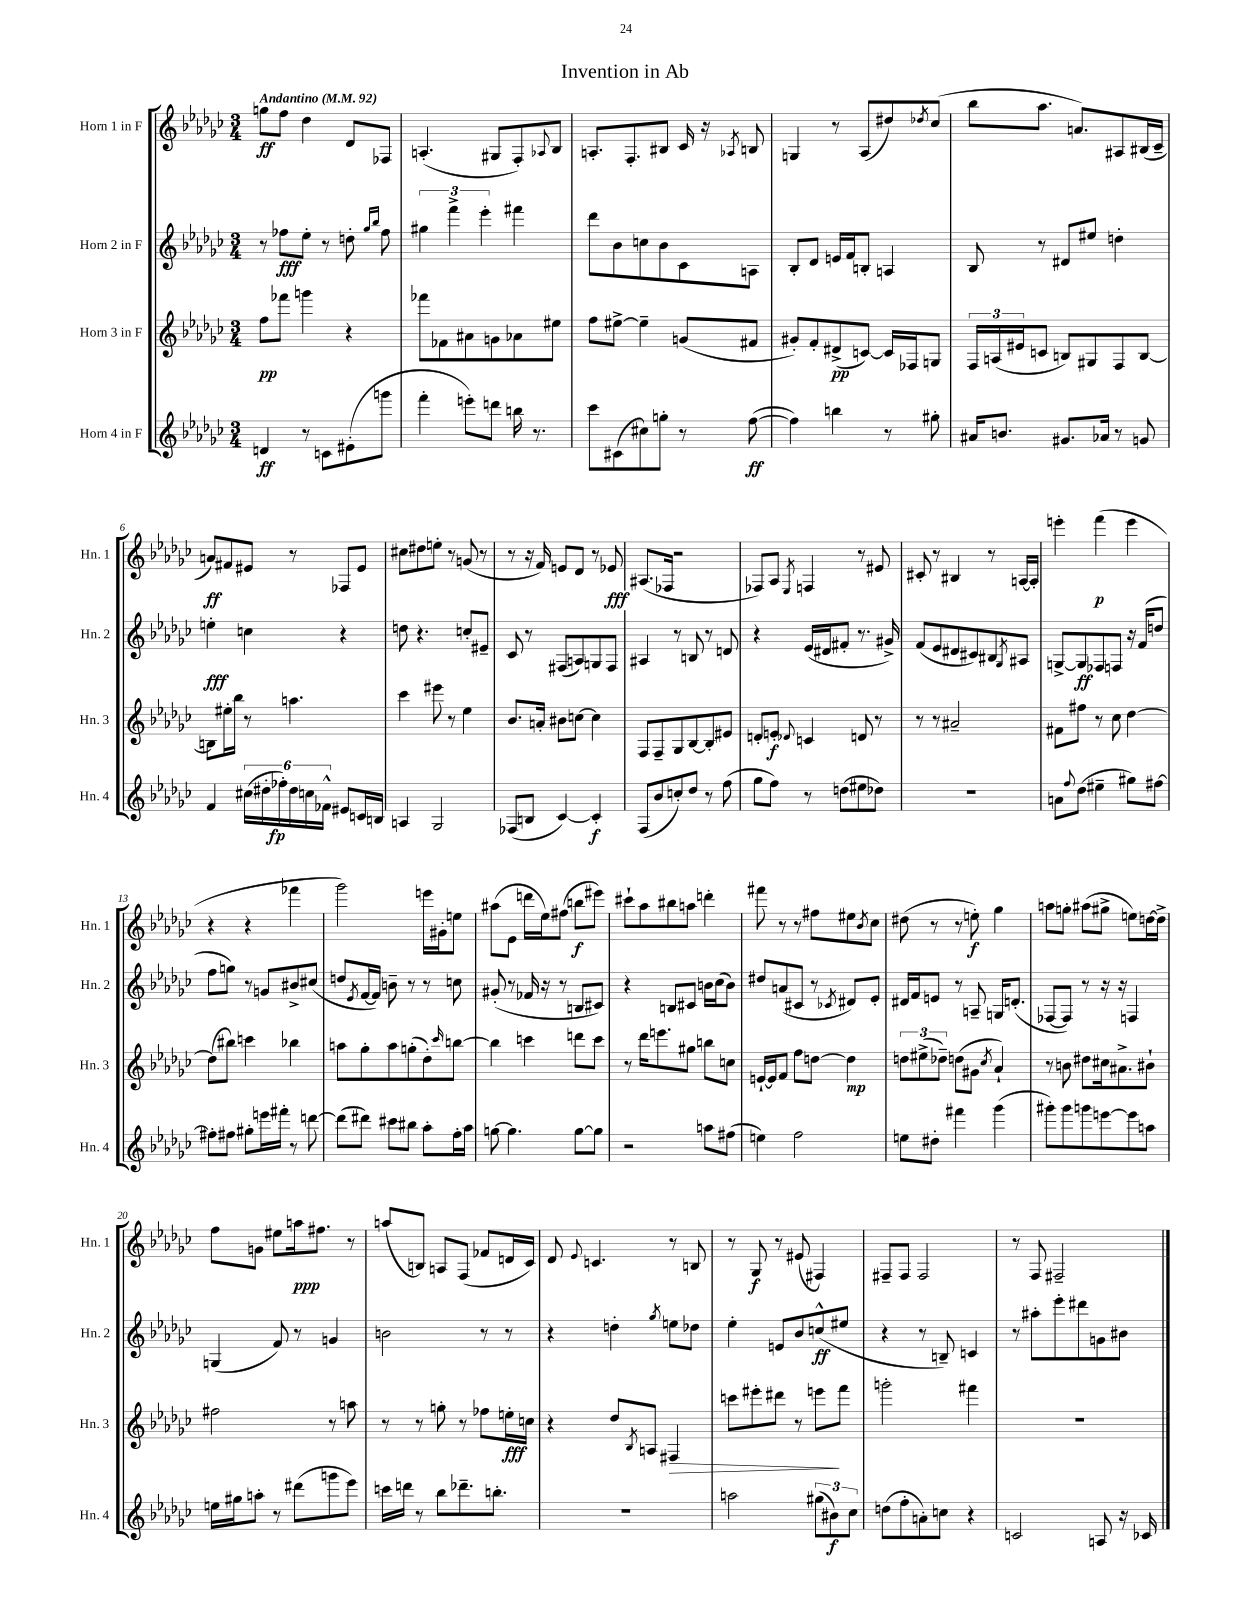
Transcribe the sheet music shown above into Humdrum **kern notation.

**kern	**kern	**kern	**kern
*staff4	*staff3	*staff2	*staff1
*clefG2	*clefG2	*clefG2	*clefG2
*k[b-e-a-d-g-c-]	*k[b-e-a-d-g-c-]	*k[b-e-a-d-g-c-]	*k[b-e-a-d-g-c-]
*M3/4	*M3/4	*M3/4	*M3/4
*MM92	*MM92	*MM92	*MM92
4d	8ff	8r	8gg
.	8fff-	8ff-	8ff
8r	4ggg	8ee-'	4dd-
8c	.	8r	.
(8e#'	4r	8dd'	8d-
.	.	16qqgg-	.
.	.	16qqbb-	.
8ggg	.	8ff-	8F-
=	=	=	=
4fff'	8fff-	6gg#	(4.A'
.	8f-	.	.
.	.	6fff^	.
8eee')	8a#	.	.
.	.	6eee-'	.
8ddd	8g	.	8G#
16bb	8a-	4fff#	8F')
8.r	.	.	.
.	.	.	8qqA-
.	8ee#	.	8B-
=	=	=	=
8ccc-	8ff	8ddd-	8.A'
(8c#	[8ee#^	8b-	.
.	.	.	8.F'
8cc#)	4ee#~]	8cc	.
8gg'	.	8b-	8B#
8r	(8g	8c-	16c-
.	.	.	16r
.	.	.	8qA-
([8ff	8f#	8A	8B
=	=	=	=
4ff])	8g#')	8B-'	4G
.	8f'	8d-	.
4bb	(8d#^	16e	8r
.	.	16f	.
.	[8c)	8B'	(8A-
8r	16c]	4A	8dd#)
.	16F-	.	.
.	.	.	8qdd-
8gg#'	8G	.	(8cc-
=	=	=	=
16a#	24F	8B-	8bb-
.	(24A	.	.
8.b	.	.	.
.	24e#	.	.
.	8c	8r	8.aa-
8.g#	8B)	8d#	.
.	.	.	8.a)
.	8G#	8ee#	.
16a-	.	.	.
8r	8F	4dd'	8A#
8g	[8B	.	(16B#
.	.	.	16c-~
=	=	=	=
4f	8B]	4ee'	8a)
.	16ee#'	.	8f#
.	16bb-	.	.
(24cc#	8r	4cc	8e#
24dd#'	.	.	.
24ff-')	.	.	.
24dd#	4.aa	.	8r
24cc	.	.	.
24f-^^	.	.	.
8e#	.	4r	8F-
16c	.	.	8e#
16B	.	.	.
=	=	=	=
4A	4ccc-	8dd	8cc#
.	.	4.r	8dd#
2G-	8eee#	.	8ee'
.	8r	.	8r
.	4ee-	8cc'	(8g
.	.	8e#~	8r
=	=	=	=
(8F-	8.b-	8c-	8r
8B	.	8r	16r
.	16a'	.	16f)
[4c-)	8b#	(8F#	8e
.	[8cc	8A)	8d-
4c-']	4cc]	8G	8r
.	.	8F#	8e-
=	=	=	=
(8F	8F	4A#	(8.A#
8b-	8F~	.	.
.	.	.	16F-
8cc')	8G-	8r	2r
8dd-	[8B-	8B	.
8r	8B-']	8r	.
(8ff	8e#	8d	.
=	=	=	=
8gg-	8d'	4r	8F-)
8ff)	8e'	.	8A-
.	8qqd-	.	8qE-
8r	4c	(16e-	4F
.	.	16d#	.
(8dd	.	8f#'	.
8ee#	8d	8.r	8r
8dd-)	8r	.	8e#
.	.	16g#^)	.
=	=	=	=
2.r	8r	(8f	8c#'
.	8r	8e-	8r
.	2a#~	8d#	4B#
.	.	8c#)	.
.	.	8B#	8r
.	.	8qG-	.
.	.	8A#	[16A
.	.	.	16A']
=	=	=	=
8a	8f#	[8G^	4eee'
8qqff	.	.	.
(8dd-	8ff#	8G]	.
4ee#~	8r	8F-	(4fff
.	8cc-	8F	.
8gg#)	[4dd-	16r	4eee
.	.	(16f	.
[8ff#	.	8dd	.
=	=	=	=
8ff#']	(8dd-]	8ff	4r
8ff#	8bb#)	8gg)	.
8gg#'	4ccc	8r	4r
16eee	.	8g	.
16fff#'	.	.	.
8r	4bb-	8b#^	4fff-
[8ddd	.	(8cc#	.
=	=	=	=
(8ddd]	8aa	8dd	2ggg-)
.	.	8qe-	.
8ddd#)	8gg-'	[16f	.
.	.	16f])	.
8ccc#	8aa	8b~	.
8bb#	(8gg'	8r	.
8aa-'	8dd-')	8r	16eee
.	.	.	16g#'
.	16qqccc-	.	.
16ff'	[8bb	8cc	8ee
16aa-	.	.	.
=	=	=	=
[8gg	4bb]	(8g#'	(8aa#
4.gg]	.	8r	8e-
.	4ccc	16f-	16ddd
.	.	16r	16ee-)
.	.	8r	(8ff#
[8gg	8ddd	8B	8bb
8gg]	8ccc	8c#)	8eee#)
=	=	=	=
2r	8r	4r	8ccc#`
.	16ddd-	.	8aa-
.	8.eee	.	.
.	.	8B	8bb#
.	8gg#	8c#	8aa
8aa	8bb	16b	4ddd'
.	.	(16cc-	.
(8ff#	8cc	8b)	.
=	=	=	=
4ee)	[16e`	8dd#	8fff#
.	16e]	.	.
.	8f	(8a	8r
2ff	8ff	8c#	8r
.	[8dd	8r	8ff#
.	.	8qc-	.
.	4dd]	8d#)	8ee#
.	.	.	8qb-
.	.	8e-'	8cc-
=	=	=	=
8ee	12dd	16d#	(8dd#
.	.	16f	.
.	(12ee#^	.	.
8dd#'	.	8e	8r
.	12dd-~)	.	.
4fff#	(8dd	8r	8r
.	8g#	8A~	8ee')
.	8qcc-	.	.
(4ggg-	4a-`)	16G	4gg-
.	.	(8.d'	.
=	=	=	=
8ggg#')	8r	[8F-	8aa
8ggg#	8b	8F-])	8gg'
8ggg	8dd#	8r	(8aa#
[8eee	16cc#	16r	8gg#^
.	8.a#^	16r	.
8eee]	.	4F	8ee)
8aa	8b#`	.	[16dd
.	.	.	16dd^]
=	=	=	=
16ee	2ff#	(4G	8ff
16gg#	.	.	.
8aa'	.	.	8g
8r	.	8f)	8ee#
(8ddd#	.	8r	16aa
.	.	.	8.ff#
8ggg	8r	4g	.
8eee-)	8aa	.	8r
=	=	=	=
16ccc	8r	2b	(8aa
16ddd	.	.	.
8r	8r	.	8B)
8bb-	8gg'	.	8A
8.ddd-~	8r	.	(8F
.	8ff-	8r	8f-
8.bb'	.	.	.
.	16ee'	8r	16d
.	16cc	.	16c-)
=	=	=	=
2.r	4r	4r	8d-
.	.	.	8qqe-
.	.	.	4.c
.	8dd-	4dd'	.
.	8qB-	.	.
.	8A	.	.
.	.	8qgg-	.
.	4F#	8ee	8r
.	.	8dd-	8B
=	=	=	=
2aa	8ccc	4ee-'	8r
.	8eee#'	.	8G-
.	8ddd#	8e	8r
.	8r	8b-	(8e#
(12gg#	8eee	(8cc^^	4F#)
12b#)	.	.	.
.	8fff	8ee#	.
12cc-	.	.	.
=	=	=	=
(8dd	2ggg'	4r	8F#~
8ff'	.	.	8F#
8a')	.	8r	2F#
8cc	.	8B~)	.
4r	4fff#	4c	.
=	=	=	=
2c	2.r	8r	8r
.	.	8aa#'	8F
.	.	8eee-'	2F#~
.	.	8ddd#	.
8A	.	8g	.
16r	.	8b#	.
16c-	.	.	.
==	==	==	==
*-	*-	*-	*-
